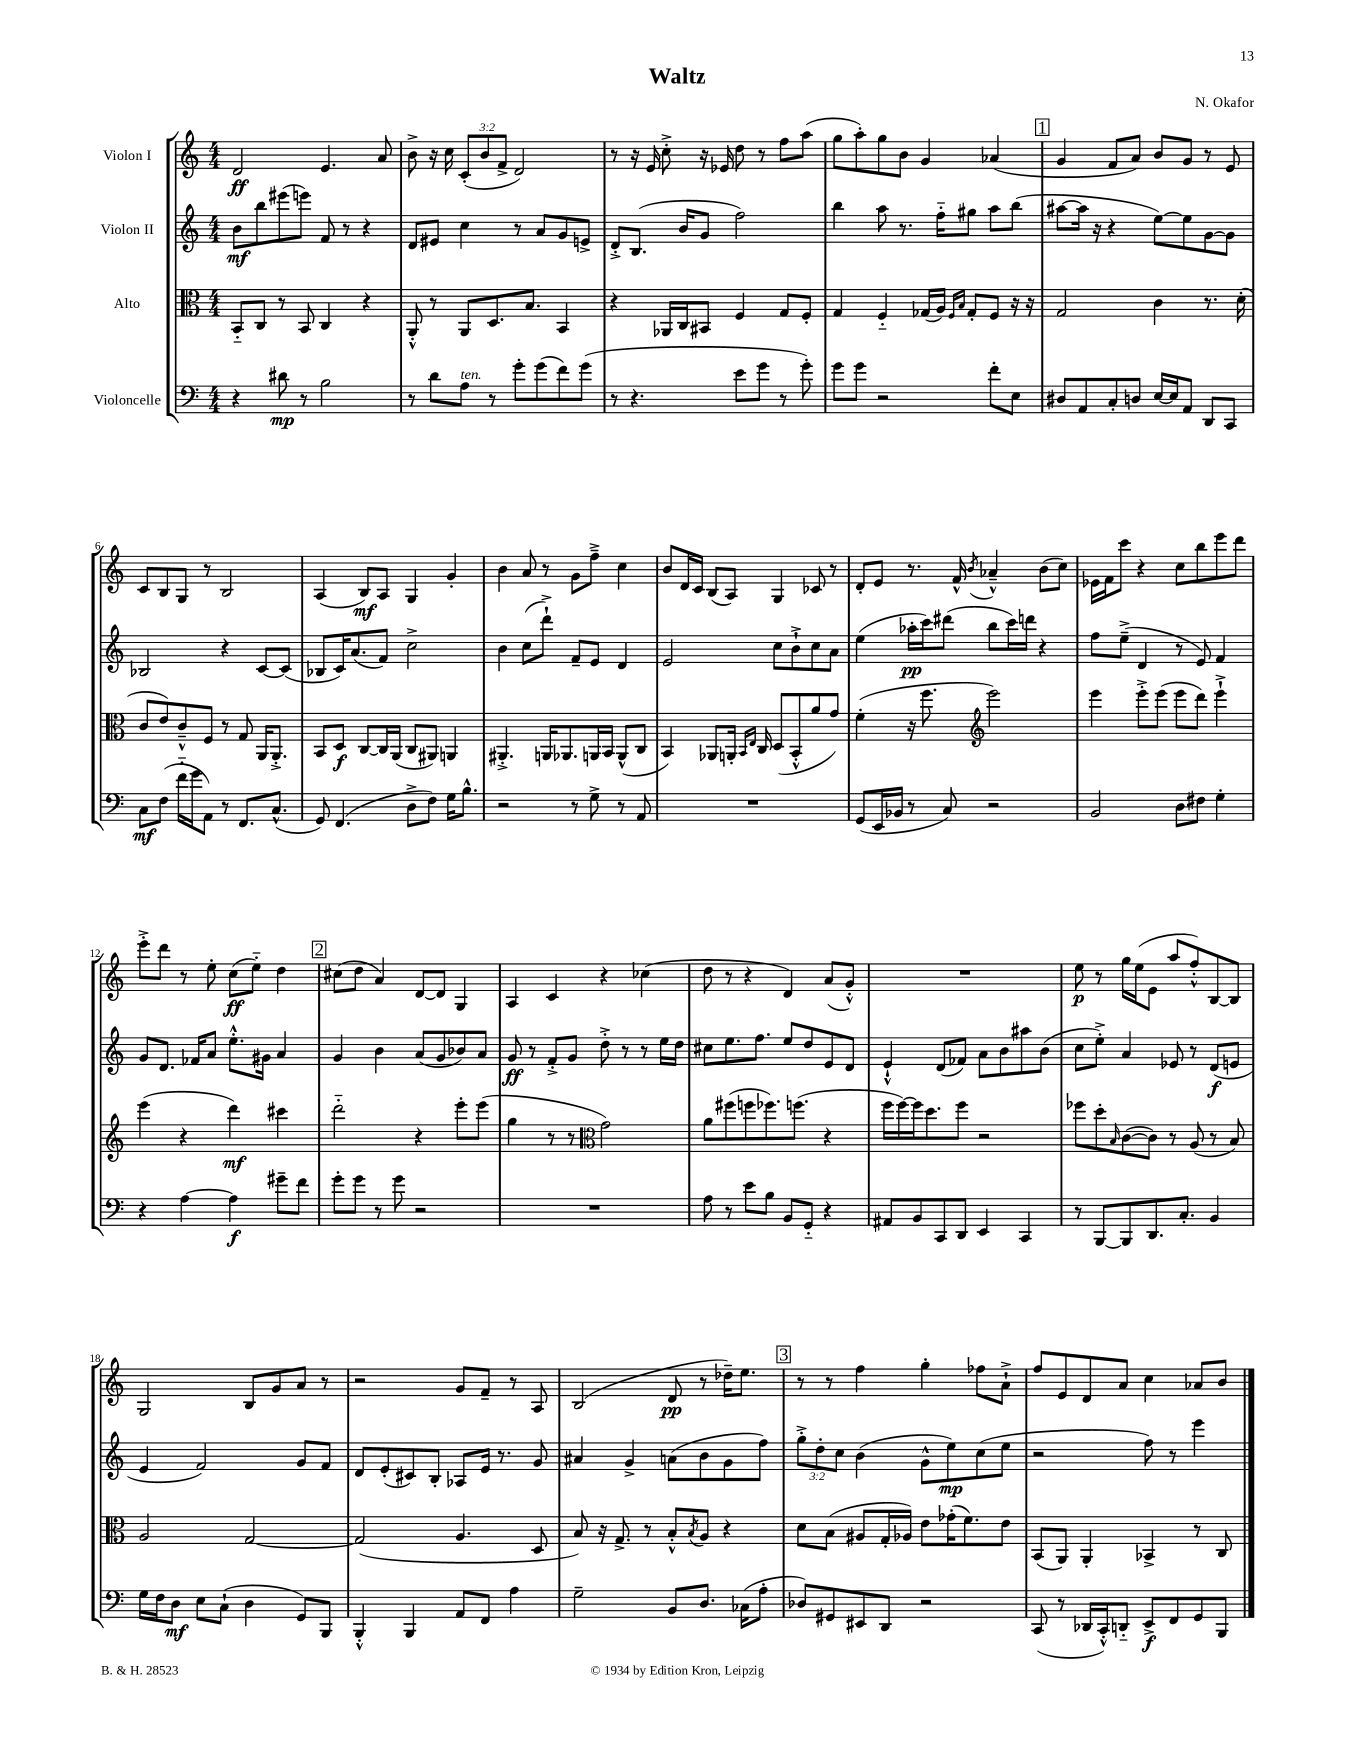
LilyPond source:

\header { title = "Waltz" composer = "N. Okafor" }
<<
\new StaffGroup <<
\new Staff = "s0" \with { instrumentName = "Violon I" } {
    \clef treble \key c \major \numericTimeSignature \time 4/4 \override Staff.TupletNumber.text = #tuplet-number::calc-fraction-text
    d'2\ff e'4. a'8 |
    b'8-> r16 c''16 \tuplet 3/2 { c'8-.( b'8 f'8-> } d'2) |
    r8 r16 e'16 c''8-.-> r16 ees'16 d''8 r8 f''8 a''8( |
    g''8 a''8-.) g''8 b'8 g'4 aes'4( |
    \mark \markup { \box "1" } g'4 f'8 a'8) b'8 g'8 r8 e'8 |
    c'8 b8 g8 r8 b2 |
    a4( b8\mf) a8 g4 g'4-. |
    b'4 a'8 r8 g'8 f''8---> c''4 |
    b'8 d'16 c'16 b8( a8) g4 ces'8 r8 |
    d'8-. e'8 r8. f'16-^ \acciaccatura { b'8 } aes'4---^ b'8( c''8) |
    ees'16 f'16 c'''8 r4 c''8 b''8 e'''8 d'''8 |
    e'''8-.-> d'''8 r8 e''8-. c''8\ff( e''8-_) d''4 |
    \mark \markup { \box "2" } cis''8( d''8 a'4) d'8~ d'8 g4 |
    a4 c'4 r4 ces''4( |
    d''8 r8 r4 d'4) a'8( g'8-.-^) |
    R1 |
    e''8\p r8 g''16 e''16( e'8 a''8 f''8-.-^) b8~ b8 |
    g2 b8 g'8 a'8 r8 |
    r2 g'8 f'8-- r8 a8 |
    b2( d'8\pp r8 des''16--) e''8. |
    \mark \markup { \box "3" } r8 r8 f''4 g''4-. fes''8 a'8-!-> |
    f''8 e'8 d'8 a'8 c''4 aes'8 b'8 \bar "|." |
}
\new Staff = "s1" \with { instrumentName = "Violon II" } {
    \clef treble \key c \major \numericTimeSignature \time 4/4 \override Staff.TupletNumber.text = #tuplet-number::calc-fraction-text
    b'8\mf b''8 eis'''8( e'''8) f'8 r8 r4 |
    d'8 eis'8 c''4 r8 a'8 g'8 e'8-> |
    d'8-.-> b8.( b'16 g'8 f''2) |
    b''4 a''8 r8. f''16-_ gis''8 a''8 b''8( |
    \mark \markup { \box "1" } ais''8~ ais''16 r16 r4 e''8~) e''8 g'8~ g'8 |
    bes2 r4 c'8~ c'8( |
    bes8 c'16) a'8.( f'8) c''2-> |
    b'4 c''8( d'''8-!->) f'8-- e'8 d'4 |
    e'2 c''8 b'8-!-> c''8 a'8 |
    e''4( aes''16-.\pp c'''16) dis'''8( b''8 c'''16) d'''16 r4 |
    f''8 e''8--->( d'4 r8 e'8) f'4 |
    g'8 d'8. fes'16 a'8 e''8.-.-^ gis'16 a'4 |
    \mark \markup { \box "2" } g'4 b'4 a'8( g'8 bes'8) a'8 |
    g'8\ff r8 f'8-.-> g'8 d''8-.-> r8 r8 e''16 d''16 |
    cis''8 e''8. f''8. e''8 d''8 e'8 d'8 |
    e'4-!-^ d'8( fes'8) a'8 b'8 ais''8 b'8( |
    c''8 e''8-.->) a'4 ees'8 r8 d'8\f( e'8 |
    e'4 f'2) g'8 f'8 |
    d'8 e'8-.( cis'8) b8-. aes8 e'16 r8. g'8 |
    ais'4 g'4-> a'8( b'8 g'8 f''8) |
    \mark \markup { \box "3" } \tuplet 3/2 { g''8-.-> d''8-. c''8 } b'4( g'8-^ e''8\mp) c''8( e''8 |
    r2 f''8) r8 e'''4 \bar "|." |
}
\new Staff = "s2" \with { instrumentName = "Alto" } {
    \clef alto \key c \major \numericTimeSignature \time 4/4
    b,8-_ c8 r8 b,8 c4 r4 |
    a,8-.-^ r8 a,8 d8. b8. b,4 |
    r4 aes,16 c16 bis,8 f4 g8 f8-. |
    g4 f4-_ ges16( a16) \grace { f16 b16 } ges8-. f8 r16 r16 |
    \mark \markup { \box "1" } g2 c'4 r8. d'16-.( |
    c'8 e'8) c'8---^ f8 r8 g8 a,16 a,8.-.-> |
    b,8 d8\f c8~ c16 a,16( c8 ais,8) a,4 |
    ais,4.-.-> a,16 aes,8. a,16 b,16 a,8-^( c8 |
    b,4) aes,8 a,16-. \grace { b,16 e16 } c16 d8( b,8-.-^ a'8 g'8) |
    f'4-.( r16 f''8. \clef treble e'''2) |
    e'''4 e'''8-.-> e'''8( e'''8 d'''8) e'''4-!-> |
    e'''4( r4 d'''4\mf) cis'''4 |
    \mark \markup { \box "2" } d'''2-_ r4 e'''8-. e'''8( |
    g''4 r8 r8 \clef alto g'2) |
    a'8 fis''8( f''8 fes''8.) f''8.( r4 |
    f''16 f''16~) f''16 d''8. f''8 r2 |
    fes''8 d''8-. \grace { b16 } c'8~( c'8) r8 a8( r8 b8) |
    a2 g2~ |
    g2( a4. d8 |
    b8) r16 g8.-> r8 b8-.-^ \acciaccatura { b8 } a8 r4 |
    \mark \markup { \box "3" } d'8 b8( ais8 g16-. aes16) e'8 ges'16-.( f'8.) e'8 |
    b,8( a,8) a,4-. bes,4-> r8 c8 \bar "|." |
}
\new Staff = "s3" \with { instrumentName = "Violoncelle" } {
    \clef bass \key c \major \numericTimeSignature \time 4/4
    r4 dis'8\mp r8 b2 |
    r8 d'8 a8^\markup { \italic "ten." } r8 g'8-. g'8( f'8) g'8( |
    r8 r4. e'8 g'8 r8 g'8-.) |
    g'8 g'8 r2 f'8-. e8 |
    \mark \markup { \box "1" } dis8 a,8 c8-. d8 e16~ e16 a,8 d,8 c,8 |
    c8\mf f8( f'16-_ g'16 a,8) r8 f,8. c8.-^( |
    g,8) f,4.( d8-> f8) g16 b8.-^ |
    r2 r8 g8-> r8 a,8 |
    R1 |
    g,8( e,16 bes,16 r8 c8) r2 |
    b,2 d8 fis8 g4-. |
    r4 a4~ a4\f gis'8-- f'8 |
    \mark \markup { \box "2" } g'8-. g'8 r8 g'8 r2 |
    R1 |
    a8 r8 e'8 b8 b,8 g,8-_ r4 |
    ais,8 b,8 c,8 d,8 e,4 c,4 |
    r8 b,,8~ b,,8 d,8. c8.-. b,4 |
    g16 f16 d8\mf e8 c8-!( d4 g,8) b,,8 |
    b,,4-.-^ b,,4 a,8 f,8 a4 |
    g2-- b,8 d8. ces16( a8-. |
    \mark \markup { \box "3" } des8) gis,8 eis,8 d,8 r2 |
    c,8( r8 des,16 c,16-.-^) d,8-_ e,8->\f f,8 g,8 b,,8 \bar "|." |
}
>>
>>
